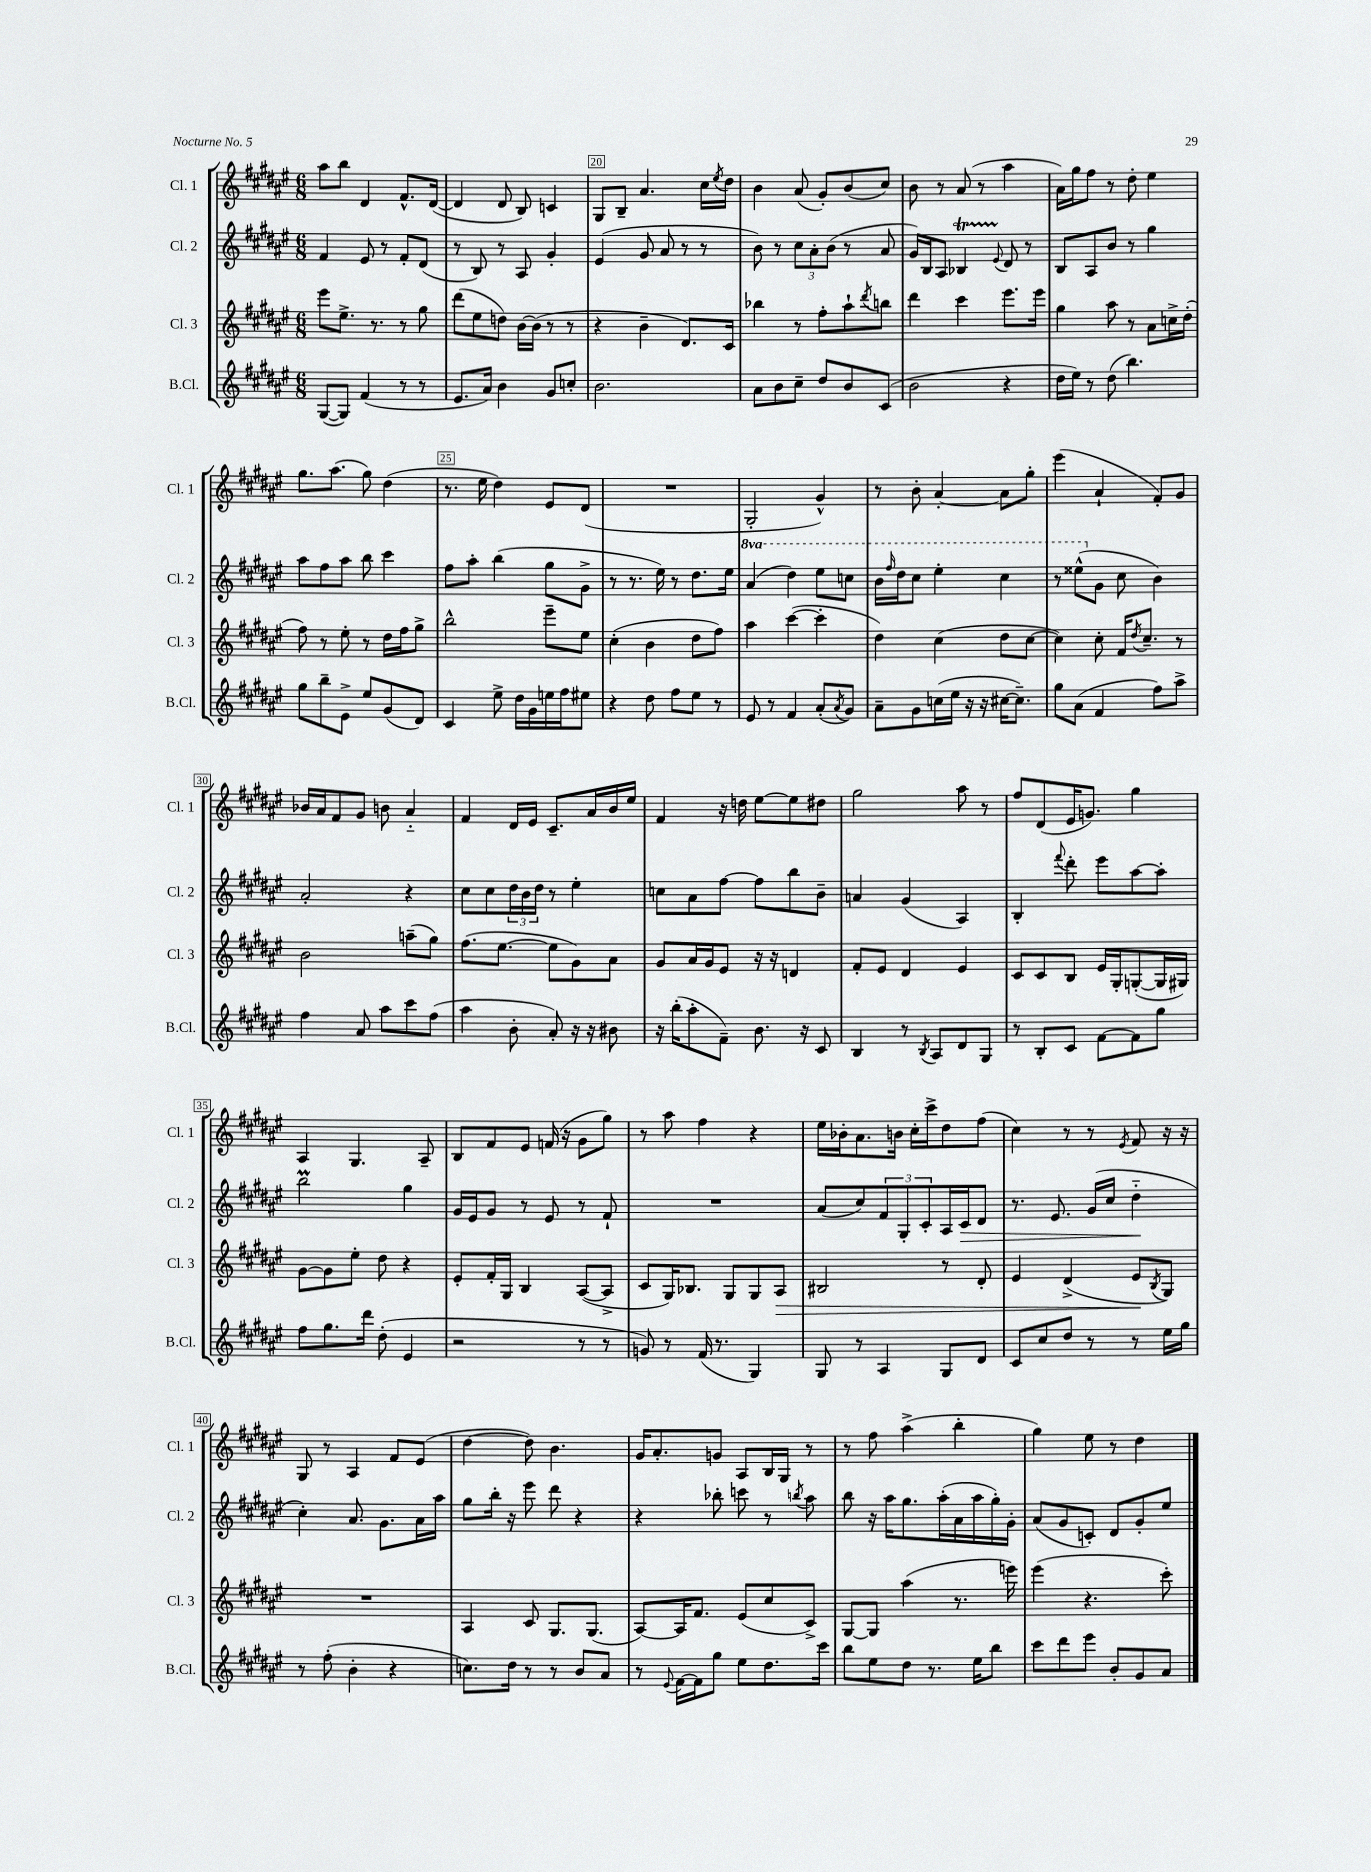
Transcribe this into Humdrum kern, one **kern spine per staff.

**kern	**kern	**dynam	**kern	**dynam	**kern
*part4	*part3	*part3	*part2	*part2	*part1
*staff4	*staff3	*staff3	*staff2	*staff2	*staff1
*I"B.Cl.	*I"Cl. 3	*	*I"Cl. 2	*	*I"Cl. 1
*I'B.Cl.	*I'Cl. 3	*	*I'Cl. 2	*	*I'Cl. 1
*clefG2	*clefG2	*	*clefG2	*	*clefG2
*k[f#c#g#d#a#e#]	*k[f#c#g#d#a#e#]	*	*k[f#c#g#d#a#e#]	*	*k[f#c#g#d#a#e#]
*M6/8	*M6/8	*	*M6/8	*	*M6/8
=18	=18	=18	=18	=18	=18
([8G#/L	8eee#\L	.	4f#/	.	8aa#\L
8G#/J])	8.ee#^\J	.	.	.	8bb\J
(4f#/	.	.	8e#/	.	4d#/
.	8.r	.	.	.	.
.	.	.	8r	.	.
8r	8r	.	8f#'/L	.	8.f#^^/L
8r	8gg#\	.	(8d#/J	.	.
.	.	.	.	.	([16d#/Jk
=19	=19	=19	=19	=19	=19
8.e#/L	(8ddd#\L	.	8r	.	4d#/]
.	8ee#\	.	8B/)	.	.
16a#/Jk)	.	.	.	.	.
4b\	8ddn\J)	.	8r	.	8d#/
.	[16b\LL	.	8A#/	.	8B/)
.	(16b\JJ]	.	.	.	.
8g#/L	8r	.	4g#'/	.	4cn/
8ccn'/J	8r	.	.	.	.
=20	=20	=20	=20	=20	=20
2.b\	4r	.	(4e#/	.	8G#/L
.	.	.	.	.	8B~/J
.	4b~\	.	8g#/	.	4.a#/
.	.	.	8a#/	.	.
.	8.d#/L)	.	8r	.	.
.	.	.	8r	.	16cc#\LL
.	.	.	.	.	8qee#/
.	16c#/Jk	.	.	.	16dd#\JJ
=21	=21	=21	=21	=21	=21
8a#\L	4bb-X\	.	8b\)	.	4b\
8b\	.	.	8r	.	.
8cc#~\J	8r	.	12cc#\L	.	(8a#/
.	.	.	12a#'\	.	.
8dd#/L	8ff#'\L	.	.	.	8g#'/L)
.	.	.	(12b\J	.	.
8b/	8aa#`\	.	8r	.	(8b/
.	8qddd#/	.	.	.	.
(8c#/J	8bbn\J	.	8a#/	.	8cc#/J)
=22	=22	=22	=22	=22	=22
2b\	4ddd#\	.	16g#/LL)	.	8b\
.	.	.	16B/J	.	.
.	.	.	8A#/J	.	8r
.	4ccc#\	.	4B-XT/	.	(8a#/
.	.	.	.	.	8r
.	.	.	8qqe#/	.	.
4r	8.eee#\L	.	8d#/	.	4aa#\
.	.	.	8r	.	.
.	16eee#\Jk	.	.	.	.
=23	=23	=23	=23	=23	=23
16dd#\LL	4gg#\	.	8B/L	.	16a#\LL)
16ee#\JJ)	.	.	.	.	16gg#\J
8r	.	.	8A#/	.	8ff#\J
(8dd#\	8aa#\	.	8b/J	.	8r
4.bb\)	8r	.	8r	.	8dd#'\
.	8a#\L	.	4gg#\	.	4ee#\
.	16ccn^\L	.	.	.	.
.	(16dd#'\JJ	.	.	.	.
!!LO:LB:g=z
=24	=24	=24	=24	=24	=24
8gg#\L	8ff#\)	.	8aa#\L	.	8.gg#\L
8bb~\	8r	.	8ff#\	.	.
.	.	.	.	.	(8.aa#\J
8e#^\J	8ee#'\	.	8aa#\J	.	.
8ee#/L	8r	.	8bb\	.	8gg#\)
(8g#/	16dd#\LL	.	4ccc#\	.	(4dd#\
.	16ff#\J	.	.	.	.
8d#/J)	8gg#^\J	.	.	.	.
=25	=25	=25	=25	=25	=25
4c#/	2bb^^\	.	8ff#\L	.	8.r
.	.	.	8aa#'\J	.	.
.	.	.	.	.	16ee#\
8ee#^\	.	.	(4bb\	.	4dd#\)
16dd#\LL	.	.	.	.	.
16g#\	.	.	.	.	.
16een\	8eee#~\L	.	8gg#\L	.	8e#/L
16ff#\J	.	.	.	.	.
8ee#X\J	8ee#\J	.	8g#^\J	.	(8d#/J
=26	=26	=26	=26	=26	=26
4r	(4cc#'\	.	8r	.	2.r
.	.	.	8.r	.	.
8dd#\	4b\	.	.	.	.
.	.	.	16ee#\)	.	.
8ff#\L	.	.	8r	.	.
8ee#\J	8dd#\L	.	8.dd#\L	.	.
8r	8ff#\J)	.	.	.	.
.	.	.	16ee#\Jk	.	.
=27	=27	=27	=27	=27	=27
*	*	*	*8va	*	*
8e#/	4aa#\	.	(4aa#/	.	2G#'/
8r	.	.	.	.	.
4f#/	([4ccc#\	.	4ddd#\)	.	.
(8a#'/L	4ccc#'\]	.	8eee#\L	.	4g#^^/)
8qa#/	.	.	.	.	.
8g#/J)	.	.	8cccn\J	.	.
=28	=28	=28	=28	=28	=28
8a#~\L	4dd#\)	.	16bb\LL	.	8r
.	.	.	16qqfff#/	.	.
.	.	.	16ddd#\J	.	.
8g#\	.	.	8ccc#\J	.	8b'\
(16ccn\L	(4cc#\	.	4eee#'\	.	[4a#'/
16ee#\JJ	.	.	.	.	.
16r	.	.	.	.	.
16r	.	.	.	.	.
[16cc#X\KL	8dd#\L	.	4ccc#\	.	8a#\L]
8.cc#~\J])	.	.	.	.	.
.	[8cc#\J	.	.	.	8gg#'\J
=29	=29	=29	=29	=29	=29
8gg#\L	4cc#\])	.	8r	.	(4eee#\
(8a#\J	.	.	(8eee##X^^\L	.	.
*	*	*	*X8va	*	*
4f#/	8cc#'\	.	8g#\J	.	4a#`/
.	16f#/KL	.	8cc#\	.	.
.	8qdd#/	.	.	.	.
.	8.cc#~/J	.	.	.	.
8ff#\L)	.	.	4b\)	.	8f#'/L)
8aa#^\J	8r	.	.	.	8g#/J
!!LO:LB:g=z
=30	=30	=30	=30	=30	=30
4ff#\	2b\	.	2a#'/	.	16b-X/LL
.	.	.	.	.	16a#/J
.	.	.	.	.	8f#/
8a#/	.	.	.	.	8g#/J
8aa#\L	.	.	.	.	8bn\
8ccc#\	(8aan~\L	.	4r	.	4a#/
(8ff#\J	8gg#\J)	.	.	.	.
=31	=31	=31	=31	=31	=31
4aa#\	(8.ff#\L	.	8cc#\L	.	4f#/
.	.	.	8cc#\	.	.
.	[8.ee#\J	.	.	.	.
8b'\	.	.	24dd#\L	.	16d#/LL
.	.	.	24b\	.	.
.	.	.	.	.	16e#/JJ
.	.	.	24dd#\JJ	.	.
8a#'/)	8ee#\L]	.	8r	.	8.c#~/L
16r	8g#\)	.	4ee#'\	.	.
16r	.	.	.	.	16a#/L
8b#X\	8a#\J	.	.	.	16b/
.	.	.	.	.	16ee#/JJ
=32	=32	=32	=32	=32	=32
16r	8g#/L	.	8ccn\L	.	4f#/
(16bb'\KL	.	.	.	.	.
8aa#'\	16a#/L	.	8a#\	.	.
.	16g#/J	.	.	.	.
8f#~\J)	8e#/J	.	[8ff#\J	.	16r
.	.	.	.	.	16ddn\
8.b\	16r	.	8ff#\L]	.	[8ee#\L
.	16r	.	.	.	.
.	4dn/	.	8bb\	.	8ee#\]
16r	.	.	.	.	.
8c#/	.	.	8b~\J	.	8dd#X\J
=33	=33	=33	=33	=33	=33
4B/	8f#'/L	.	4an/	.	2gg#\
.	8e#/J	.	.	.	.
8r	4d#/	.	(4g#/	.	.
8qB/	.	.	.	.	.
8A#/L	.	.	.	.	.
8d#/	4e#/	.	4A#/)	.	8aa#\
8G#/J	.	.	.	.	8r
=34	=34	=34	=34	=34	=34
8r	8c#/L	.	4B'/	.	8ff#/L
8B'/L	8c#/	.	.	.	(8d#/
.	.	.	8qqfff#/	.	.
8c#/J	8B/J	.	8ddd#'\	.	16e#/K
.	.	.	.	.	8.gn/J)
[8f#\L	16e#/LL	.	8eee#\L	.	.
.	16G#'/J	.	.	.	.
8f#\]	([8Gn'/	.	[8aa#\	.	4gg#\
8gg#\J	16G/L]	.	8aa#'\J]	.	.
.	16G#X/JJ)	.	.	.	.
!!LO:LB:g=z
=35	=35	=35	=35	=35	=35
8ff#\L	[8g#\L	.	2bbM\	.	4A#/
8.gg#\	8g#\]	.	.	.	.
.	8ee#'\J	.	.	.	4.G#/
16ddd#\Jk	.	.	.	.	.
(8dd#'\	8dd#\	.	.	.	.
4e#/	4r	.	4gg#\	.	.
.	.	.	.	.	8A#~/
=36	=36	=36	=36	=36	=36
2r	8e#'/L	.	16g#/LL	.	8B/L
.	.	.	16e#/J	.	.
.	16f#'/L	.	8g#/J	.	8f#/
.	16G#/JJ	.	.	.	.
.	4B/	.	8r	.	8e#/J
.	.	.	8e#/	.	(16fn/
.	.	.	.	.	16r
8r	([8A#/L	.	8r	.	8g#\L
8r	8A#^/J]	.	8f#`/	.	8gg#\J)
=37	=37	=37	=37	=37	=37
8gn/)	8c#/L	.	2.r	.	8r
8r	16G#/K)	.	.	.	8aa#\
.	8.B-X/J	.	.	.	.
(16f#/	.	.	.	.	4ff#\
8.r	.	.	.	.	.
.	8G#/L	.	.	.	.
4G#/)	8G#/	.	.	.	4r
!	!	!LO:HP:b	!	!	!
.	8A#/J	>	.	.	.
=38	=38	=38	=38	=38	=38
8G#/	2B#X/	.	(8a#/L	.	16ee#\LL
.	.	.	.	.	16b-X'\J
8r	.	.	8cc#/)	.	8.a#\
4A#/	.	.	12f#/	.	.
.	.	.	.	.	16bn\Jk
.	.	.	12G#'/	.	.
.	.	.	.	.	16cc#'\LL
.	.	.	12c#'/	.	.
.	.	.	.	.	16ccc#^\J
8G#/L	8r	.	16A#/L	.	8dd#\
!	!	!	!	!LO:HP:b	!
.	.	.	16c#/J	>	.
8d#/J	8d#'/	.	8d#/J	.	(8ff#\J
=39	=39	=39	=39	=39	=39
8c#/L	4e#/	.	8.r	.	4cc#\)
8cc#/	.	.	.	.	.
.	.	.	8.e#/	.	.
8dd#/J	(4d#^/	.	.	.	8r
8r	.	.	(16g#/LL	.	8r
.	.	.	16cc#/JJ	.	.
.	.	.	.	.	8qe#/
8r	8e#/L	.	4dd#\	.	8f#/
.	8qB/	.	.	.	.
16ee#\LL	8G#/J)	]	.	.	16r
16gg#\JJ	.	.	.	.	16r
.	.	.	.	]	.
!!LO:LB:g=z
=40	=40	=40	=40	=40	=40
8r	2.r	.	4cc#'\)	.	8G#/
(8ff#'\	.	.	.	.	8r
4b'\	.	.	8.a#/	.	4A#/
.	.	.	8.g#\L	.	.
4r	.	.	.	.	8f#/L
.	.	.	16a#\L	.	(8e#/J
.	.	.	16aa#\JJ	.	.
=41	=41	=41	=41	=41	=41
8.ccn\L)	4A#/	.	8gg#\L	.	[4dd#\
.	.	.	16bb'\Jk	.	.
16dd#\Jk	.	.	16r	.	.
8r	8c#/	.	8eee#\	.	8dd#\])
8r	8.G#/L	.	8ddd#\	.	4.b\
8b/L	.	.	4r	.	.
.	(8.G#/J	.	.	.	.
8a#/J	.	.	.	.	.
=42	=42	=42	=42	=42	=42
8r	[8A#/L)	.	4r	.	16g#/KL
.	.	.	.	.	8.a#'/
8qqe#/	.	.	.	.	.
[16f#\LL	16A#/K]	.	.	.	.
16f#\J]	8.f#/J	.	.	.	.
8gg#\J	.	.	8bb-X'\	.	8gn/J
8ee#\L	(8e#/L	.	8cccn\	.	8A#/L
8.dd#\	8cc#/	.	8r	.	16B/L
.	.	.	.	.	16G#/JJ
.	.	.	8qbbn/	.	.
.	8c#^/J)	.	8aa#\	.	8r
16ccc#\Jk	.	.	.	.	.
=43	=43	=43	=43	=43	=43
8bb\L	[8G#/L	.	8bb\	.	8r
8ee#\	8G#/J]	.	16r	.	8ff#\
.	.	.	16aa#\KL	.	.
8dd#\J	(4aa#\	.	8.gg#\	.	(4aa#^\
8.r	.	.	.	.	.
.	.	.	(16aa#'\L	.	.
.	8.r	.	16a#\	.	4bb'\
16ee#\KL	.	.	16aa#\	.	.
8bb\J	.	.	16gg#'\)	.	.
.	16eeen\)	.	16g#'\JJ	.	.
=44	=44	=44	=44	=44	=44
8ccc#\L	(4eee#\	.	(8a#/L	.	4gg#\)
8ddd#\	.	.	8g#/	.	.
8eee#\J	4.r	.	8cn'/J)	.	8ee#\
8b'/L	.	.	8d#/L	.	8r
8g#/	.	.	8g#'/	.	4dd#\
8a#/J	8ccc#'\)	.	8ee#/J	.	.
==	==	==	==	==	==
*-	*-	*-	*-	*-	*-
